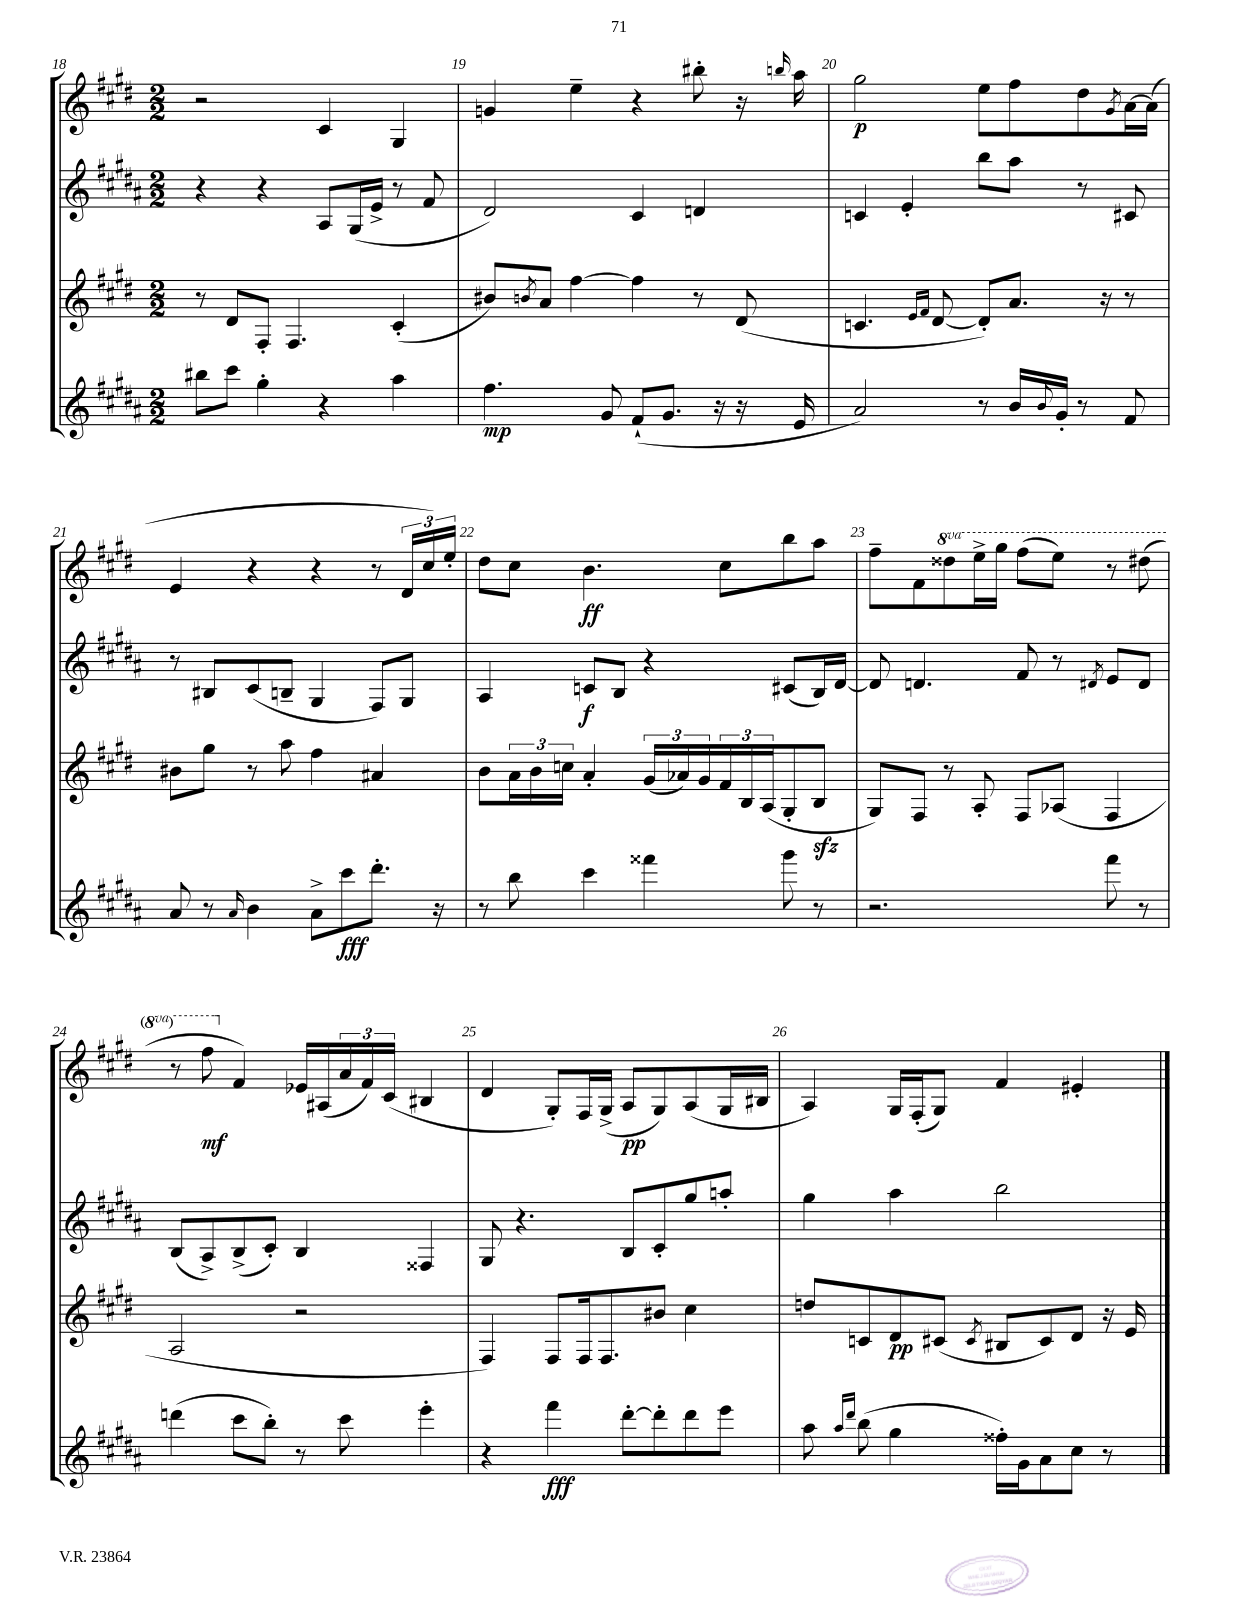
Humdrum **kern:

**kern	**dynam	**kern	**dynam	**kern	**dynam	**kern	**dynam
*part4	*part4	*part3	*part3	*part2	*part2	*part1	*part1
*staff4	*staff4	*staff3	*staff3	*staff2	*staff2	*staff1	*staff1
*clefG2	*	*clefG2	*	*clefG2	*	*clefG2	*
*k[f#c#g#d#a#]	*	*k[f#c#g#d#]	*	*k[f#c#g#d#a#]	*	*k[f#c#g#d#]	*
*M2/2	*	*M2/2	*	*M2/2	*	*M2/2	*
=18	=18	=18	=18	=18	=18	=18	=18
8bb#X\L	.	8r	.	4r	.	2r	.
8ccc#\J	.	8d#/L	.	.	.	.	.
4gg#'\	.	8F#'/J	.	4r	.	.	.
.	.	4.F#/	.	.	.	.	.
4r	.	.	.	8A#/L	.	4c#/	.
.	.	.	.	(16G#/L	.	.	.
.	.	.	.	16e^/JJ	.	.	.
4aa#\	.	(4c#'/	.	8r	.	4G#/	.
.	.	.	.	8f#/	.	.	.
=19	=19	=19	=19	=19	=19	=19	=19
4.ff#\	mp	8b#X/L)	.	2d#/)	.	4gn/	.
.	.	8qbn/	.	.	.	.	.
.	.	8a/J	.	.	.	.	.
.	.	[4ff#\	.	.	.	4ee~\	.
8g#/	.	.	.	.	.	.	.
(8f#`/L	.	4ff#\]	.	4c#/	.	4r	.
8.g#/J	.	.	.	.	.	.	.
.	.	8r	.	4dn/	.	8bb#X'\	.
16r	.	.	.	.	.	.	.
16r	.	(8d#/	.	.	.	16r	.
.	.	.	.	.	.	16qqbbn/	.
16e/	.	.	.	.	.	16aa\	.
=20	=20	=20	=20	=20	=20	=20	=20
2a#/)	.	4.cn/	.	4cn/	.	2gg#\	p
.	.	.	.	4e'/	.	.	.
.	.	16qqe/LL	.	.	.	.	.
.	.	16qqf#/JJ	.	.	.	.	.
.	.	[8d#/	.	.	.	.	.
8r	.	8d#'/L])	.	8bb\L	.	8ee\L	.
16b/LL	.	8.a/J	.	8aa#\J	.	8ff#\	.
8qqb/	.	.	.	.	.	.	.
16g#'/JJ	.	.	.	.	.	.	.
8r	.	.	.	8r	.	8dd#\	.
.	.	16r	.	.	.	.	.
.	.	.	.	.	.	8qg#/	.
8f#/	.	8r	.	8c#X/	.	[16a\L	.
.	.	.	.	.	.	(16a\JJ]	.
!!LO:LB:g=z
=21	=21	=21	=21	=21	=21	=21	=21
8a#/	.	8b#X\L	.	8r	.	4e/	.
8r	.	8gg#\J	.	8B#X/L	.	.	.
16qqa#/	.	.	.	.	.	.	.
4b\	.	8r	.	(8c#/	.	4r	.
.	.	8aa\	.	8Bn~/J	.	.	.
8a#^\L	.	4ff#\	.	4G#/	.	4r	.
8ccc#\	fff	.	.	.	.	.	.
8.ddd#'\J	.	4a#X/	.	8F#/L)	.	8r	.
.	.	.	.	8G#/J	.	24d#/LL	.
.	.	.	.	.	.	24cc#/)	.
16r	.	.	.	.	.	.	.
.	.	.	.	.	.	24ee'/JJ	.
=22	=22	=22	=22	=22	=22	=22	=22
8r	.	8b\L	.	4A#/	.	8dd#\L	.
8bb\	.	24a\L	.	.	.	8cc#\J	.
.	.	24b\	.	.	.	.	.
.	.	24ccn\JJ	.	.	.	.	.
4ccc#\	.	4a'/	.	8cn/L	f	4.b\	ff
.	.	.	.	8B/J	.	.	.
4fff##X\	.	(24g#/LL	.	4r	.	.	.
.	.	24a-X/)	.	.	.	.	.
.	.	24g#/	.	.	.	.	.
.	.	24f#/	.	.	.	8cc#\L	.
.	.	24B/	.	.	.	.	.
.	.	(24A/J	.	.	.	.	.
8ggg#\	.	8G#'/	.	(8c#X/L	.	8bb\	.
8r	.	8Bzz/J	.	16B/L)	.	8aa\J	.
.	.	.	.	[16d#/JJ	.	.	.
=23	=23	=23	=23	=23	=23	=23	=23
2.r	.	8G#/L)	.	8d#/]	.	8ff#~\L	.
.	.	8F#/J	.	4.dn/	.	8f#\	.
*	*	*	*	*	*	*8va	*
.	.	8r	.	.	.	8ddd##X\	.
.	.	8A'/	.	.	.	16eee^\L	.
.	.	.	.	.	.	16ggg#\JJ	.
.	.	8F#/L	.	8f#/	.	(8fff#\L	.
.	.	(8A-X/J	.	8r	.	8eee\J)	.
.	.	.	.	8qd#X/	.	.	.
8fff#\	.	4F#/	.	8e/L	.	8r	.
8r	.	.	.	8d#/J	.	(8ddd#X\	.
!!LO:LB:g=z
=24	=24	=24	=24	=24	=24	=24	=24
(4dddn\	.	2A/	.	(8B/L	.	8r	.
.	.	.	.	8A#^/)	.	8fff#\	mf
*	*	*	*	*	*	*X8va	*
8ccc#\L	.	.	.	(8B^/	.	4f#/)	.
8bb'\J)	.	.	.	8c#'/J)	.	.	.
8r	.	2r	.	4B/	.	16e-X/LL	.
.	.	.	.	.	.	(16A#X/	.
8ccc#\	.	.	.	.	.	24a/	.
.	.	.	.	.	.	24f#/)	.
.	.	.	.	.	.	(24c#/JJ	.
4eee'\	.	.	.	4F##X/	.	4B#X/	.
=25	=25	=25	=25	=25	=25	=25	=25
4r	.	4F#/)	.	8G#/	.	4d#/	.
.	.	.	.	4.r	.	.	.
4fff#\	fff	8F#/L	.	.	.	8G#'/L)	.
.	.	16F#/k	.	.	.	16F#/L	.
.	.	8.F#/	.	.	.	(16G#^/JJ	.
[8ddd#'\L	.	.	.	8B/L	.	8A/L	pp
8ddd#'\]	.	8b#X/J	.	8c#'/	.	8G#/)	.
8ddd#\	.	4cc#\	.	8gg#/	.	(8A/	.
8eee\J	.	.	.	8aan'/J	.	16G#/L	.
.	.	.	.	.	.	16B#X/JJ	.
=26	=26	=26	=26	=26	=26	=26	=26
8aa#\	.	8ddn/L	.	4gg#\	.	4A/)	.
16qqaa#/LL	.	.	.	.	.	.	.
16qqddd#/JJ	.	.	.	.	.	.	.
(8bb\	.	8cn/	.	.	.	.	.
4gg#\	.	8d#/	pp	4aa#\	.	16G#/LL	.
.	.	.	.	.	.	(16F#'/J	.
.	.	(8c#X/J	.	.	.	8G#/J)	.
.	.	8qc#/	.	.	.	.	.
16ff##X'\LL)	.	8B#X/L	.	2bb\	.	4f#/	.
16g#\J	.	.	.	.	.	.	.
8a#\	.	8c#/)	.	.	.	.	.
8cc#\J	.	8d#/J	.	.	.	4e#X'/	.
8r	.	16r	.	.	.	.	.
.	.	16e/	.	.	.	.	.
==	==	==	==	==	==	==	==
*-	*-	*-	*-	*-	*-	*-	*-
